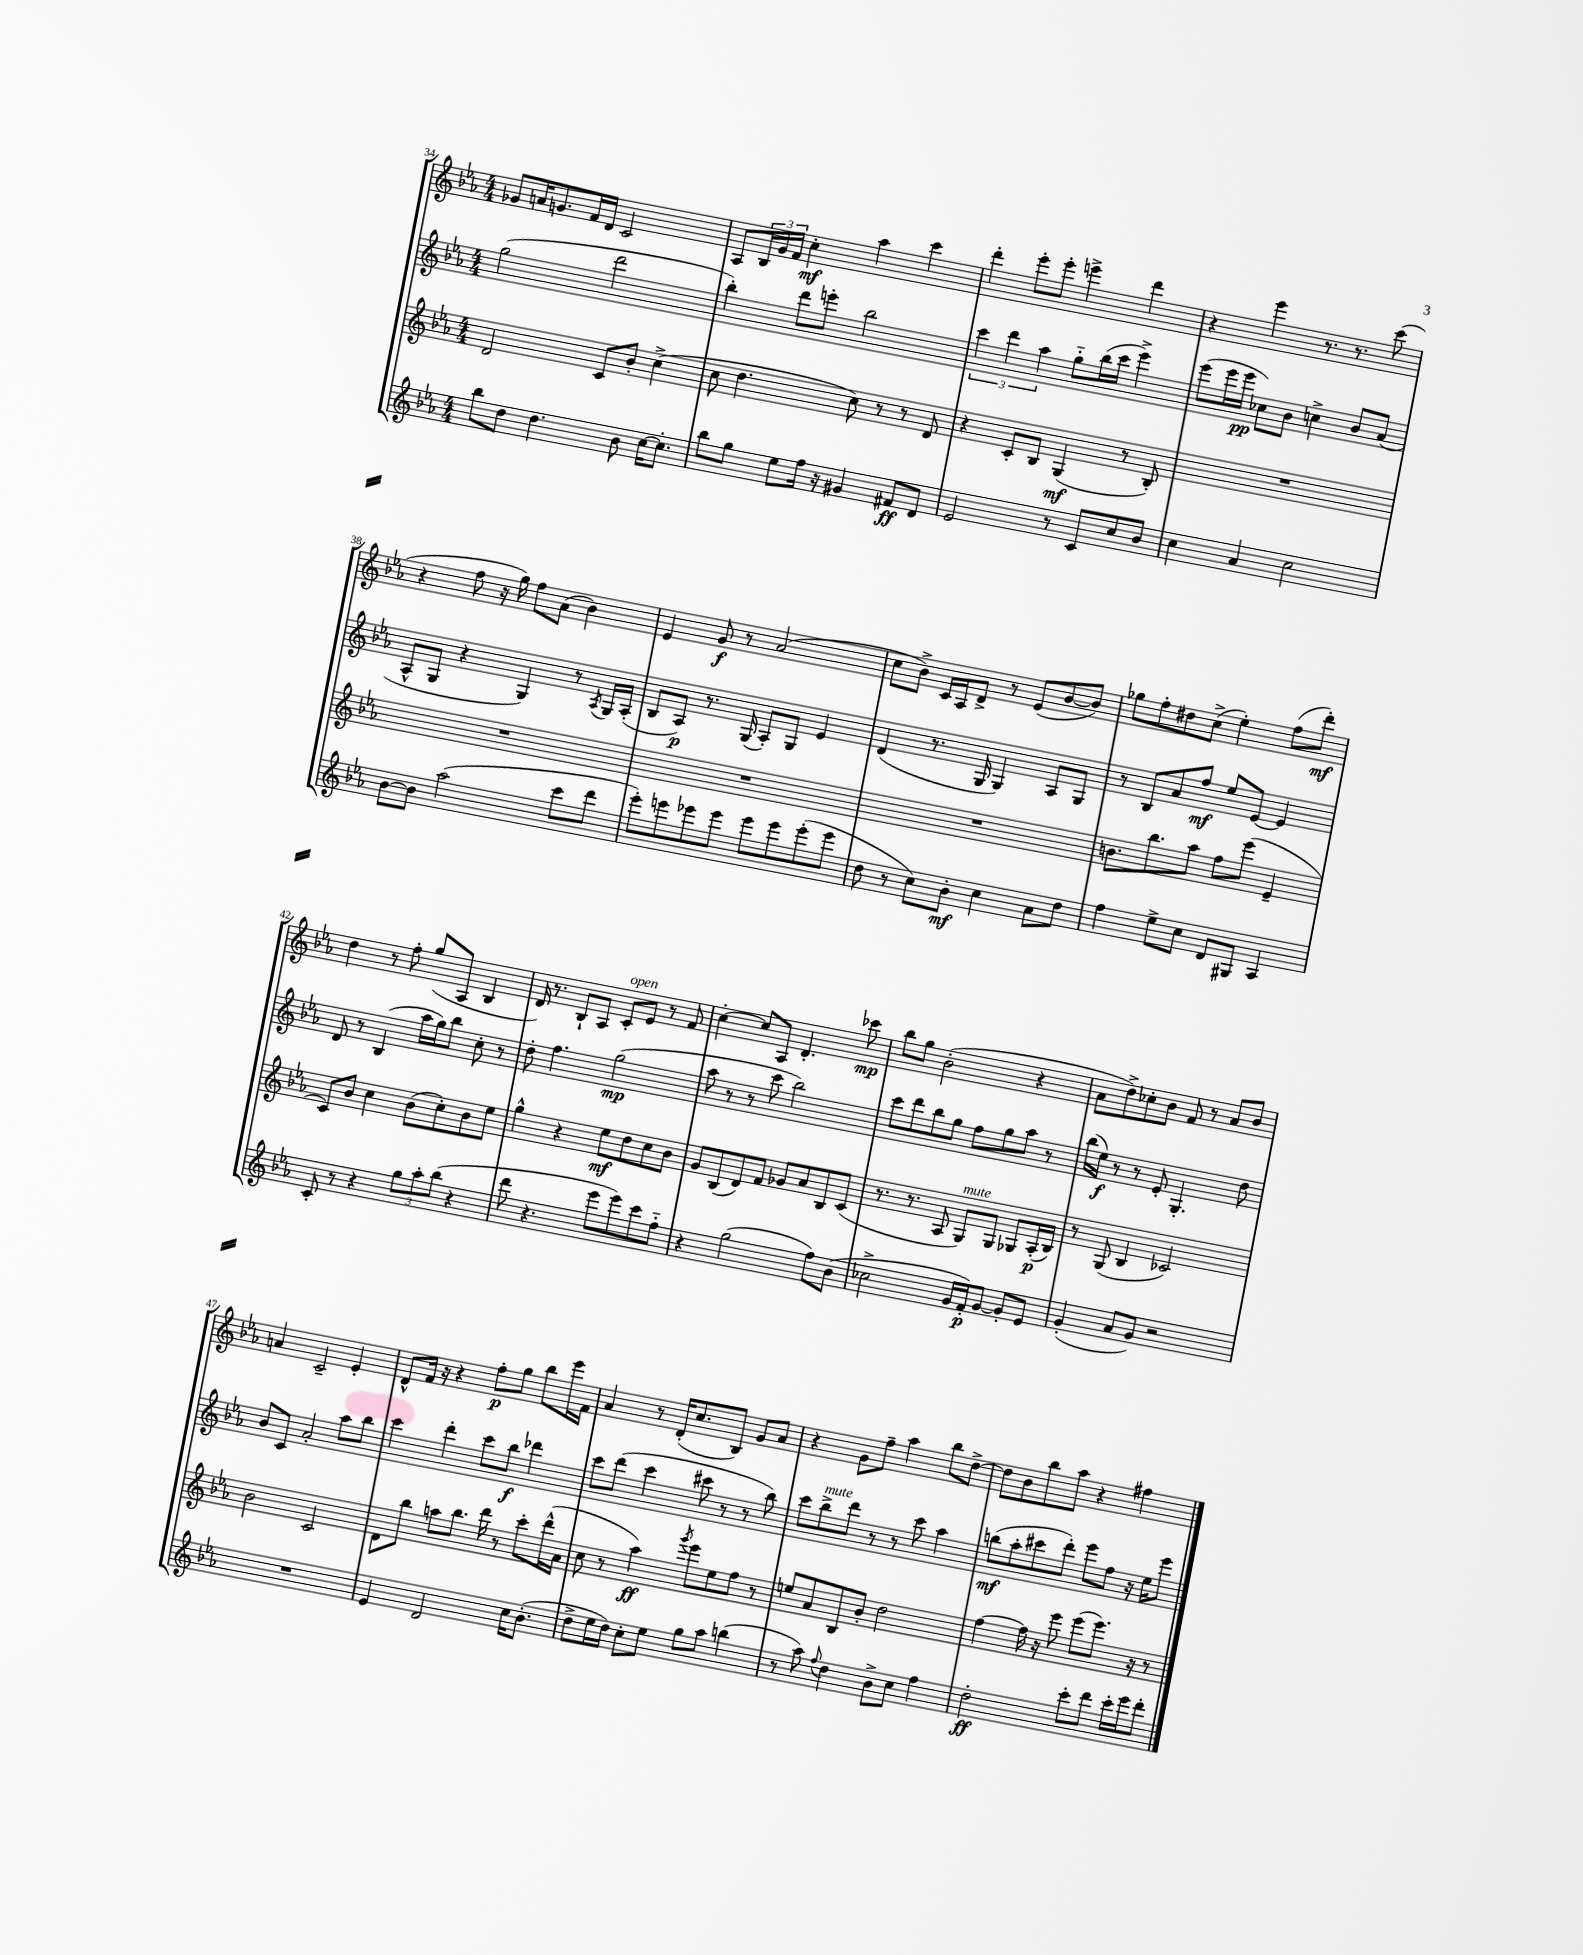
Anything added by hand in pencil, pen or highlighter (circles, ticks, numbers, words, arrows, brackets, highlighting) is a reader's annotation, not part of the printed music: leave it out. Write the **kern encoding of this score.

**kern	**dynam	**kern	**dynam	**kern	**dynam	**kern	**dynam
*part4	*part4	*part3	*part3	*part2	*part2	*part1	*part1
*staff4	*staff4	*staff3	*staff3	*staff2	*staff2	*staff1	*staff1
*clefG2	*	*clefG2	*	*clefG2	*	*clefG2	*
*k[b-e-a-]	*	*k[b-e-a-]	*	*k[b-e-a-]	*	*k[b-e-a-]	*
*M4/4	*	*M4/4	*	*M4/4	*	*M4/4	*
=34	=34	=34	=34	=34	=34	=34	=34
8bb-\L	.	2d/	.	(2gg\	.	8g-X/L	.
8dd\J	.	.	.	.	.	16an/K	.
.	.	.	.	.	.	8.gn/	.
4.dd\	.	.	.	.	.	.	.
.	.	.	.	.	.	16f/L	.
.	.	.	.	.	.	16d/JJ	.
.	.	8c/L	.	2ddd\	.	2c/	.
8b-\	.	8b-'/J	.	.	.	.	.
[16cc\KL	.	(4cc^\	.	.	.	.	.
8.cc'\J]	.	.	.	.	.	.	.
=35	=35	=35	=35	=35	=35	=35	=35
8bb-\L	.	8cc\	.	4bb-'\)	.	8A-/L	.
8gg\J	.	4.dd\	.	.	.	24B-/L	.
.	.	.	.	.	.	24g/	.
.	.	.	.	.	.	24f/JJ	.
8ee-\L	.	.	.	8ddd\L	.	4cc'\	mf
16ff\Jk	.	.	.	8eeen'\J	.	.	.
16r	.	.	.	.	.	.	.
4g#X/	.	8cc\)	.	2bb-\	.	4aa-\	.
.	.	8r	.	.	.	.	.
8f#X/L	ff	8r	.	.	.	4ccc\	.
8d/J	.	8d/	.	.	.	.	.
=36	=36	=36	=36	=36	=36	=36	=36
2e-/	.	4r	.	6ccc\	.	4ddd'\	.
.	.	.	.	6ddd\	.	.	.
.	.	8c'/L	.	.	.	8eee-'\L	.
.	.	.	.	6aa-\	.	.	.
.	.	8B-/J	.	.	.	8eee-'\J	.
8r	.	(4G/	mf	8gg\L	.	4eeen^\	.
8c/L	.	.	.	(16bb-\L	.	.	.
.	.	.	.	16ccc\JJ	.	.	.
8cc/	.	8r	.	4eee-^\)	.	4ddd\	.
8b-/J	.	8B-'/)	.	.	.	.	.
=37	=37	=37	=37	=37	=37	=37	=37
4cc\	.	1r	.	(8eee-\L	.	4r	.
.	.	.	.	16eee-\L	.	.	.
.	.	.	.	16eee-\JJ	pp	.	.
4a-/	.	.	.	8cc-X\L)	.	4eee-\	.
.	.	.	.	8b-\J	.	.	.
2cc\	.	.	.	4ccn^\	.	8.r	.
.	.	.	.	.	.	8.r	.
.	.	.	.	8b-/L	.	.	.
.	.	.	.	(8a-/J	.	(8ccc\	.
!!LO:LB:g=z
=38	=38	=38	=38	=38	=38	=38	=38
[8b-\L	.	1r	.	8A-^^/L	.	4r	.
8b-\J]	.	.	.	8G/J	.	.	.
(2aa-\	.	.	.	4r	.	8ff\	.
.	.	.	.	.	.	16r	.
.	.	.	.	.	.	16gg\)	.
.	.	.	.	4G/)	.	8ff\L	.
.	.	.	.	.	.	(8a-\J	.
8ccc\L	.	.	.	8r	.	4b-\)	.
.	.	.	.	8qA-/	.	.	.
8ddd\J	.	.	.	16G/LL	.	.	.
.	.	.	.	(16A-'/JJ	.	.	.
=39	=39	=39	=39	=39	=39	=39	=39
8eee-'\L)	.	1r	.	8B-/L	.	4e-/	.
8eeen\	.	.	.	8A-/J)	p	.	.
8eee-X\	.	.	.	8.r	.	8g/	f
8eee-\J	.	.	.	.	.	8r	.
.	.	.	.	(16G/	.	.	.
8eee-\L	.	.	.	8A-'/L)	.	(2a-/	.
8eee-\	.	.	.	8G/J	.	.	.
(8eee-'\	.	.	.	4e-/	.	.	.
8eee-\J	.	.	.	.	.	.	.
=40	=40	=40	=40	=40	=40	=40	=40
8dd\	.	1r	.	(4d/	.	8cc\L	.
8r	.	.	.	.	.	8b-^\J)	.
8cc\L)	.	.	.	8.r	.	16c/LL	.
.	.	.	.	.	.	16A-/J	.
8b-'\J	mf	.	.	.	.	8d^/J	.
.	.	.	.	16G/	.	.	.
4cc\	.	.	.	4G/)	.	8r	.
.	.	.	.	.	.	(8e-/L	.
8a-\L	.	.	.	8A-/L	.	[8b-/	.
8dd\J	.	.	.	8G/J	.	8b-/J])	.
=41	=41	=41	=41	=41	=41	=41	=41
4ff\	.	8.bn\L	.	8r	.	8gg-X\L	.
.	.	.	.	8B-/L	.	8ff'\	.
.	.	8.bb-\	.	.	.	.	.
8ee-^\L	.	.	.	8a-/	.	8dd#X\	.
8cc\J	.	8aa-\J	.	8ff/J	mf	(8cc^\J	.
8d/L	.	8ff\L	.	8ee-/L	.	4ee-'\)	.
8G#X/J	.	(8eee-\J	.	[8e-/J	.	.	.
4A-/	.	4e-~/	.	4e-/]	.	(8ff\L	.
.	.	.	.	.	.	8ddd'\J)	mf
!!LO:LB:g=z
=42	=42	=42	=42	=42	=42	=42	=42
8c'/	.	8c/L)	.	8d/	.	4dd\	.
8r	.	8b-/J	.	8r	.	.	.
4r	.	4cc\	.	(4B-/	.	8r	.
.	.	.	.	.	.	8ff'\	.
12gg\L	.	(8b-\L	.	16aa-\LL	.	(8gg/L	.
.	.	.	.	16gg\J)	.	.	.
12aa-'\	.	.	.	.	.	.	.
.	.	8cc'\)	.	8bb-\J	.	8A-/J	.
(12bb-\J	.	.	.	.	.	.	.
4r	.	8b-\	.	8cc'\	.	4B-/	.
.	.	8ee-\J	.	8r	.	.	.
=43	=43	=43	=43	=43	=43	=43	=43
8ddd\	.	4gg^^\	.	8dd'\	.	16d/)	.
.	.	.	.	.	.	8.r	.
4.r	.	.	.	4.ff\	.	.	.
.	.	4r	.	.	.	8B-`/L	.
.	.	.	.	.	.	8A-/J	.
!	!	!	!	!	!	!LO:TX:a:i:t=open	!
8eee-\L	.	8ee-\L	mf	(2gg\	mp	8c'/L	.
8eee-\)	.	8dd\	.	.	.	8e-/J	.
8ccc\	.	8cc\	.	.	.	8r	.
8ff\J	.	8b-\J	.	.	.	8f/	.
=44	=44	=44	=44	=44	=44	=44	=44
4r	.	8g/L	.	8aa-\	.	[4cc'\	.
.	.	(8B-/	.	8r	.	.	.
(2gg\	.	8d/)	.	8r	.	8cc/L]	.
.	.	8f/J	.	8ccc\	.	8A-/J	.
.	.	8g-X/L	.	2bb-\)	.	4.d'/	.
.	.	8a-/	.	.	.	.	.
8ff\L)	.	8B-/	.	.	.	.	.
(8b-\J	.	(8c/J	.	.	.	8ccc-X\	mp
=45	=45	=45	=45	=45	=45	=45	=45
2cc-X^\	.	8.r	.	8ccc\L	.	8bb-\L	.
.	.	.	.	8ddd\	.	8gg\J	.
.	.	8.r	.	.	.	.	.
.	.	.	.	8bb-\	.	(2b-'\	.
.	.	8A-/	.	8gg\J	.	.	.
!	!	!LO:TX:a:i:t=mute	!	!	!	!	!
16g/LL	.	8G/L)	.	8ff\L	.	.	.
16f'/J)	p	.	.	.	.	.	.
[8g/J	.	8G/J	.	8gg\	.	.	.
8g'/L]	.	8G-X/L	.	8aa-\J	.	4r	.
8e-/J	.	(16A-'/L	p	8r	.	.	.
.	.	16B-/JJ)	.	.	.	.	.
=46	=46	=46	=46	=46	=46	=46	=46
(4g'/	.	8r	.	(16bb-\LL	.	8a-\L	.
.	.	.	.	16ee-\JJ)	f	.	.
.	.	(8G/	.	8r	.	8dd^\)	.
8a-/L	.	4B-/	.	8r	.	8cc-X'\	.
8g/J)	.	.	.	8e-'/	.	8b-\J	.
2r	.	2c-X/)	.	4.G'/	.	8f/	.
.	.	.	.	.	.	8r	.
.	.	.	.	.	.	8a-/L	.
.	.	.	.	8dd\	.	8b-/J	.
!!LO:LB:g=z
=47	=47	=47	=47	=47	=47	=47	=47
1r	.	2b-\	.	8b-/L	.	4an/	.
.	.	.	.	8c/J	.	.	.
.	.	.	.	2a-'/	.	2c~/	.
.	.	2c/	.	.	.	.	.
.	.	.	.	8aa-\L	.	4e-'/	.
.	.	.	.	8bb-\J	.	.	.
=48	=48	=48	=48	=48	=48	=48	=48
4e-/	.	8d\L	.	4ccc\	.	8d^^/L	.
.	.	8bb-\J	.	.	.	16f/Jk	.
.	.	.	.	.	.	16r	.
2d/	.	8aan\L	.	4ddd'\	.	4r	.
.	.	8.bb-\J	.	.	.	.	.
.	.	.	.	8ccc\L	.	8ff'\L	p
.	.	16ddd\	.	.	.	.	.
.	.	8r	.	8bb-\J	f	8gg\J	.
16cc\KL	.	8ccc'\L	.	4ddd-X\	.	8bb-\L	.
(8.b-'\J	.	.	.	.	.	.	.
.	.	(16ddd^^\L	.	.	.	16eee-\L	.
.	.	16a-\JJ	.	.	.	16f\JJ	.
=49	=49	=49	=49	=49	=49	=49	=49
8dd^\L	.	8cc\	.	8ccc\L	.	4a-/	.
16ee-\L	.	8r	.	(8ddd\J	.	.	.
16dd\JJ)	.	.	.	.	.	.	.
8cc'\L	.	4aa-\)	ff	4ccc\	.	8r	.
8ee-\J	.	.	.	.	.	(16d'/KL	.
.	.	.	.	.	.	8.cc/	.
.	.	8qggg/	.	.	.	.	.
8gg\L	.	8eee-\L	.	8ccc#X\	.	.	.
8aa-\J	.	8ee-\	.	8r	.	8B-/J)	.
(4bbn\	.	8ff\J	.	8r	.	8g/L	.
.	.	8r	.	8bb-\)	.	8a-/J	.
=50	=50	=50	=50	=50	=50	=50	=50
8r	.	8een/L	.	8ccc\L	.	4r	.
!	!	!	!	!LO:TX:a:i:t=mute	!	!	!
8aa-\)	.	8a-/	.	8bb-^\	.	.	.
8qqff/	.	.	.	.	.	.	.
4dd\	.	8B-/	.	8ddd\J	.	8g\L	.
.	.	8b-'/J	.	8r	.	8ff~\J	.
8b-^\L	.	2dd\	.	8r	.	4aa-\	.
8cc\J	.	.	.	8ccc\	.	.	.
4ff\	.	.	.	4aa-\	.	8bb-\L	.
.	.	.	.	.	.	[8dd^\J	.
=51	=51	=51	=51	=51	=51	=51	=51
2dd'\	ff	[4ff\	.	(8bbn\L	mf	8dd\L]	.
.	.	.	.	8aa-'\	.	8b-\	.
.	.	16ff\]	.	8ccc#X\	.	8bb-\	.
.	.	16r	.	.	.	.	.
.	.	8eee-\	.	8ddd'\J)	.	8aa-\J	.
8ccc'\L	.	(8eee-\L	.	8eee-\L	.	4r	.
8ddd\J	.	8.eee-\J)	.	8ff\J	.	.	.
16ccc'\LL	.	.	.	16r	.	4ff#X\	.
16eee-\J	.	16r	.	16ee-\KL	.	.	.
8ddd'\J	.	8r	.	8eee-\J	.	.	.
==	==	==	==	==	==	==	==
*-	*-	*-	*-	*-	*-	*-	*-
